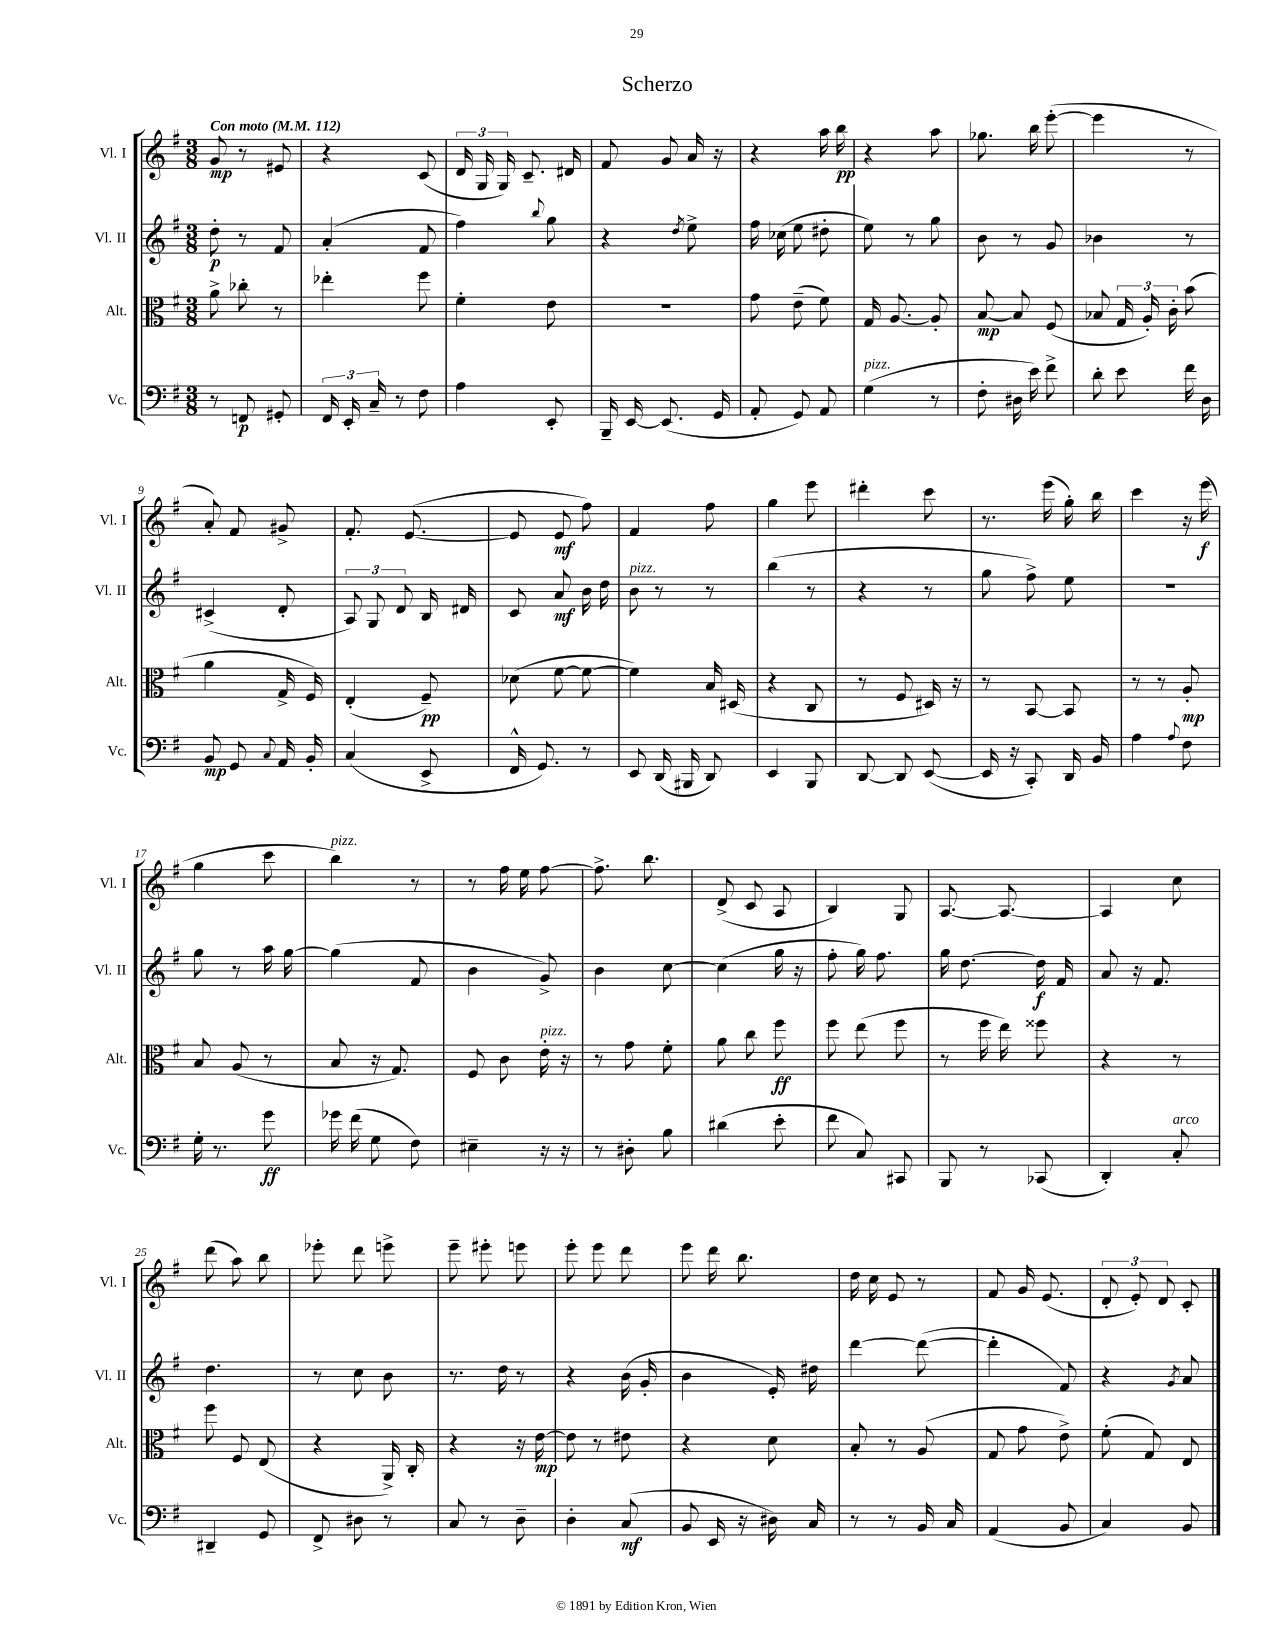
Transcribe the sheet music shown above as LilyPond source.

\header { title = "Scherzo" }
<<
\new StaffGroup <<
\new Staff = "s0" \with { instrumentName = "Vl. I" shortInstrumentName = "Vl. I" } {
    \clef treble \key g \major \numericTimeSignature \time 3/8 \tempo "Con moto" 4 = 112
    \autoBeamOff g'8\mp r8 eis'8 |
    r4 c'8( |
    \tuplet 3/2 { d'16 g16 g16) } c'8.-- dis'16 |
    fis'8 g'8 a'16 r16 |
    r4 a''16 b''16\pp |
    r4 a''8 |
    ges''8. b''16 e'''8~-.( |
    e'''4 r8 |
    a'8-.) fis'8 gis'8-> |
    fis'8.-. e'8.~( |
    e'8 e'8\mf fis''8) |
    fis'4 fis''8 |
    g''4 e'''8 |
    dis'''4-. c'''8 |
    r8. e'''16( g''16-.) b''16 |
    c'''4 r16 e'''16\f( |
    g''4 c'''8 |
    b''4^\markup { \italic "pizz." }) r8 |
    r8 fis''16 e''16 fis''8~ |
    fis''8.-> b''8. |
    d'8->( c'8 a8 |
    b4) g8 |
    a8.~ a8.~ |
    a4 c''8 |
    d'''8( a''8) b''8 |
    ees'''8-. d'''8 e'''8-> |
    e'''8-- eis'''8-. e'''8 |
    e'''8-. e'''8 d'''8 |
    e'''8 d'''16 b''8. |
    d''16 c''16 e'8 r8 |
    fis'8 g'16 e'8.( |
    \tuplet 3/2 { d'8-. e'8-.) d'8 } c'8-. \bar "|." |
}
\new Staff = "s1" \with { instrumentName = "Vl. II" shortInstrumentName = "Vl. II" } {
    \clef treble \key g \major \numericTimeSignature \time 3/8
    \autoBeamOff d''8-.\p r8 fis'8 |
    a'4-.( fis'8 |
    fis''4) \appoggiatura { b''8 } g''8 |
    r4 \acciaccatura { d''8 } e''8-> |
    fis''16 ces''16( e''8 dis''8-. |
    e''8) r8 g''8 |
    b'8 r8 g'8 |
    bes'4 r8 |
    cis'4->( d'8-. |
    \tuplet 3/2 { a8) g8 d'8 } b16 dis'16 |
    c'8 a'8\mf b'16 d''16 |
    b'8^\markup { \italic "pizz." } r8 r8 |
    b''4( r8 |
    r4 r8 |
    g''8 fis''8->) e''8 |
    R4. |
    g''8 r8 a''16 g''16~ |
    g''4( fis'8 |
    b'4 g'8->) |
    b'4 c''8~ |
    c''4( g''16 r16 |
    fis''8-. g''16) fis''8. |
    g''16 d''8.~ d''16\f fis'16 |
    a'8 r16 fis'8. |
    d''4. |
    r8 c''8 b'8 |
    r8. d''16 r8 |
    r4 b'16( g'16-. |
    b'4 e'16-.) dis''16 |
    d'''4~ d'''8~( |
    d'''4-. fis'8) |
    r4 \acciaccatura { g'8 } a'8 \bar "|." |
}
\new Staff = "s2" \with { instrumentName = "Alt." shortInstrumentName = "Alt." } {
    \clef alto \key g \major \numericTimeSignature \time 3/8
    \autoBeamOff a'8-> ces''8-. r8 |
    ees''4-. fis''8 |
    fis'4-. e'8 |
    R4. |
    g'8 e'8--( fis'8) |
    g16 a8.~ a8-. |
    b8~\mp b8 fis8( |
    bes8 \tuplet 3/2 { g16 a16-.) c'16-. } b'8( |
    a'4 g16-> fis16) |
    e4-.( fis8--\pp) |
    des'8( fis'8~ fis'8~ |
    fis'4) b16 dis16( |
    r4 c8 |
    r8 fis8 dis16) r16 |
    r8 b,8~ b,8 |
    r8 r8 a8-.\mp |
    b8 a8( r8 |
    b8 r16 g8.) |
    fis8 c'8 e'16-.^\markup { \italic "pizz." } r16 |
    r8 g'8 fis'8-. |
    a'8 c''8 fis''8\ff |
    fis''8 e''8( fis''8 |
    r8 fis''16 e''16) fisis''8 |
    r4 r8 |
    fis''8 fis8 e8( |
    r4 a,16->) c16-. |
    r4 r16 e'16~\mp |
    e'8 r8 eis'8 |
    r4 d'8 |
    b8-. r8 a8( |
    g8 g'8 e'8->) |
    fis'8-.( g8) e8 \bar "|." |
}
\new Staff = "s3" \with { instrumentName = "Vc." shortInstrumentName = "Vc." } {
    \clef bass \key g \major \numericTimeSignature \time 3/8
    \autoBeamOff r8 f,8\p gis,8-. |
    \tuplet 3/2 { fis,16 e,16-. c16-- } r8 fis8 |
    a4 e,8-. |
    b,,16-- e,16~ e,8.( g,16 |
    a,8-. g,8) a,8 |
    g4^\markup { \italic "pizz." }( r8 |
    fis8-. dis16 e'16) fis'8-> |
    d'8-. e'8 fis'16 d16 |
    b,8\mp g,8 \appoggiatura { c8 } a,16 b,16-. |
    c4( e,8-> |
    fis,16-^ g,8.) r8 |
    e,8 d,16( bis,,16 d,8) |
    e,4 b,,8 |
    d,8~ d,8 e,8~( |
    e,16 r16 c,8-.) d,16 b,16 |
    a4 \appoggiatura { a8 } fis8 |
    g16-. r8. g'8\ff |
    ges'16 fis'16( g8 fis8) |
    eis4-- r16 r16 |
    r8 dis8-. b8 |
    dis'4( e'8-. |
    fis'8 c8) cis,8 |
    b,,8 r8 ces,8( |
    d,4-.) c8-.^\markup { \italic "arco" } |
    dis,4-- g,8 |
    fis,8-> dis8 r8 |
    c8 r8 d8-- |
    d4-. c8\mf( |
    b,8 e,16 r16 dis16) c16 |
    r8 r8 b,16 c16 |
    a,4( b,8 |
    c4) b,8 \bar "|." |
}
>>
>>
